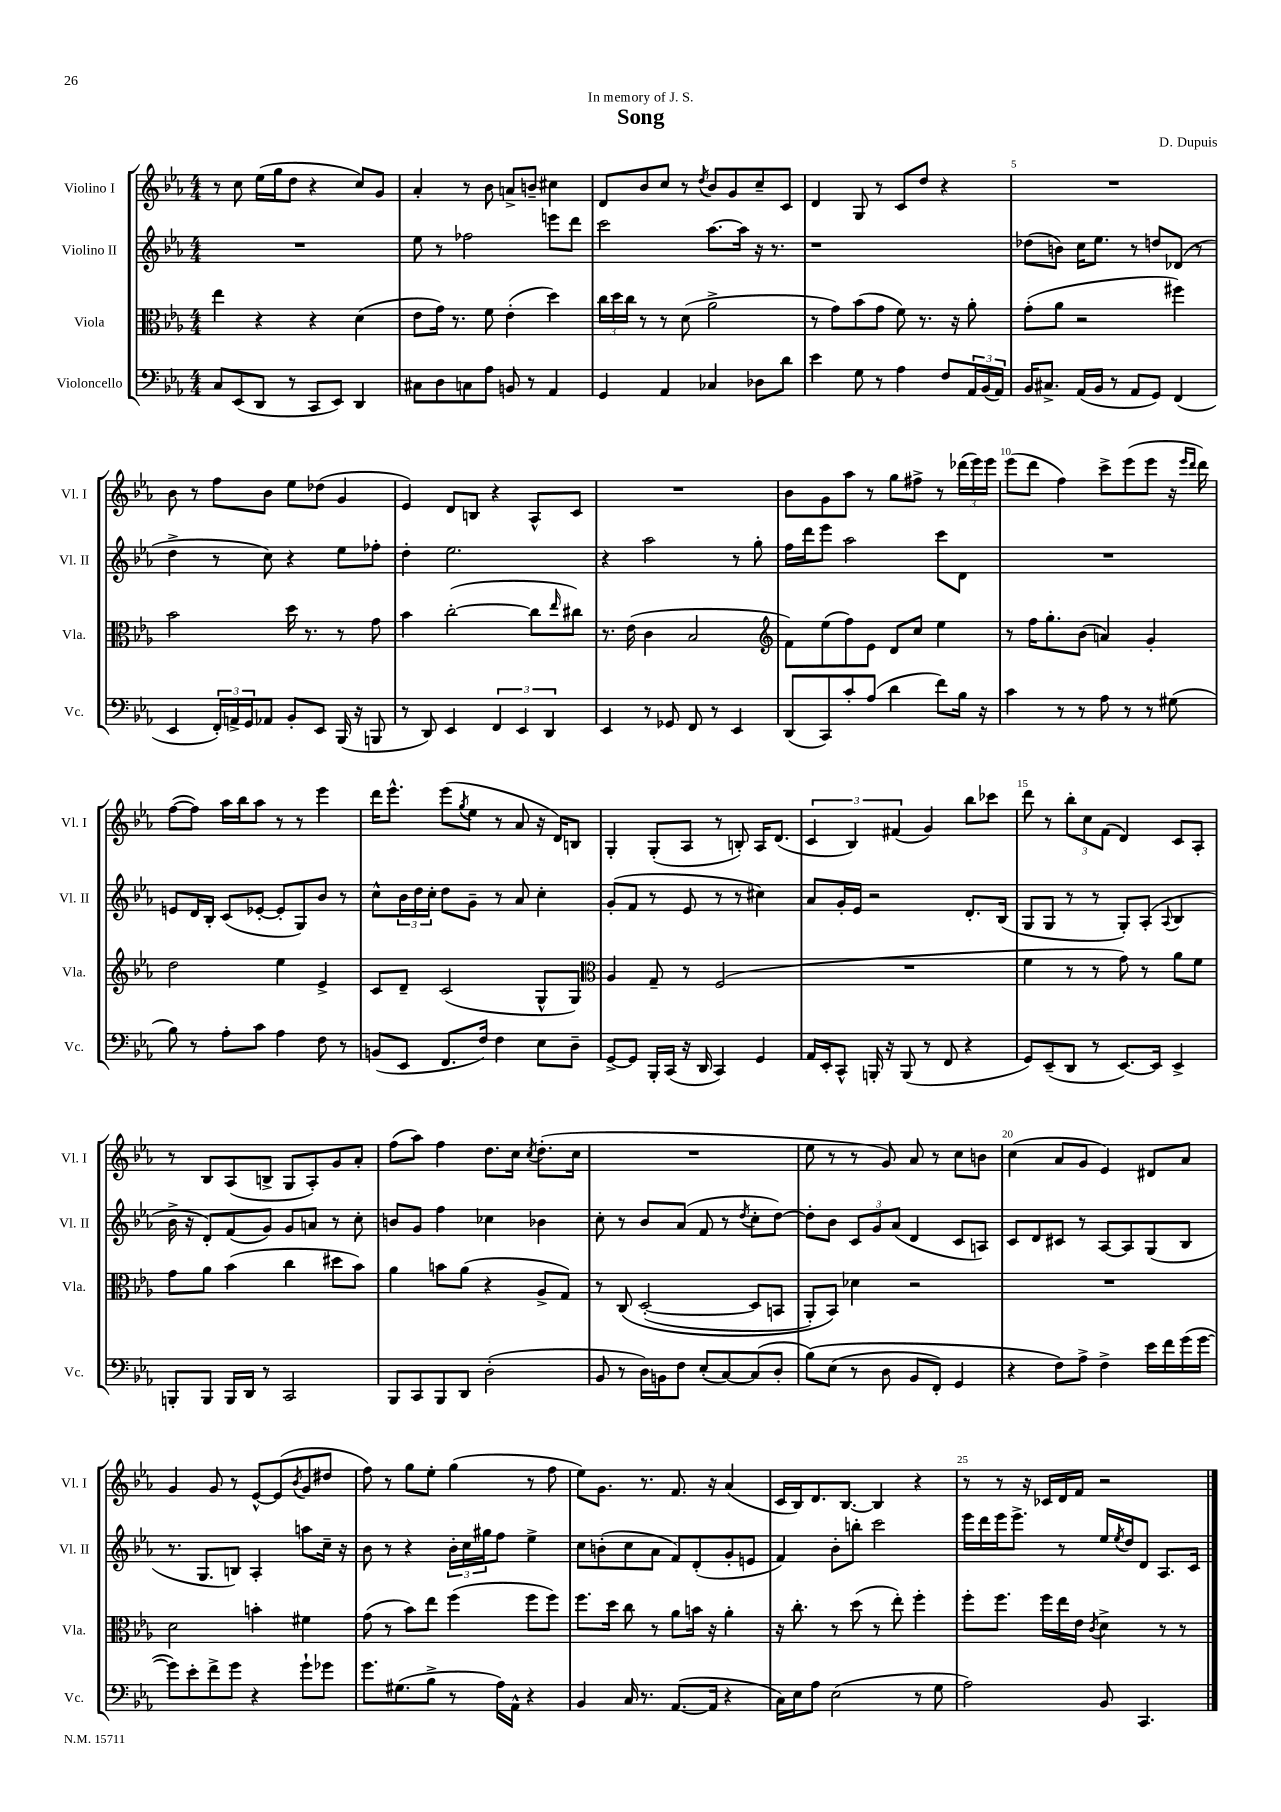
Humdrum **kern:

**kern	**kern	**kern	**kern
*staff4	*staff3	*staff2	*staff1
*clefF4	*clefC3	*clefG2	*clefG2
*k[b-e-a-]	*k[b-e-a-]	*k[b-e-a-]	*k[b-e-a-]
*M4/4	*M4/4	*M4/4	*M4/4
8C	4ee-	1r	8r
(8EE-	.	.	8cc
8DD	4r	.	(16ee-
.	.	.	16gg
8r	.	.	8dd
8CC	4r	.	4r
8EE-)	.	.	.
4DD	(4d	.	8cc)
.	.	.	8g
=	=	=	=
8C#	8e-	8ee-	4a-'
8D	16g)	8r	.
.	8.r	.	.
8C	.	2ff-	8r
8A-	8f	.	8b-
8BB	(4e-'	.	8a^
8r	.	.	8b~
4AA-	4dd)	8eee	4cc#
.	.	8ddd	.
=	=	=	=
4GG	24cc	2ccc	8d
.	24dd	.	.
.	24cc	.	.
.	8r	.	8b-
4AA-	8r	.	8cc
.	(8d	.	8r
.	.	.	8qdd
4C-	2a-^	[8.aa-	8b-
.	.	.	8g
.	.	16aa-]	.
8D-	.	16r	8cc~
.	.	8.r	.
8d	.	.	8c
=	=	=	=
4e-	8r	1r	4d
.	8g)	.	.
8G	(8b-	.	8G
8r	8g	.	8r
4A-	8f)	.	8c
.	8.r	.	8dd
8F	.	.	4r
.	16r	.	.
24AA-	8a-'	.	.
(24BB-	.	.	.
24AA-)	.	.	.
=	=	=	=
16BB-	(8g'	(8dd-	1r
8.C#^	.	.	.
.	8a-	8b)	.
(16AA-	2r	16cc	.
16BB-	.	8.ee-	.
8r	.	.	.
8AA-	.	8r	.
8GG)	.	8dd	.
(4FF	4ff#)	(8d-	.
.	.	8r	.
=	=	=	=
4EE-	2b-	4dd^	8b-
.	.	.	8r
24FF')	.	8r	8ff
24AA^	.	.	.
24GG	.	.	.
8AA-	.	8cc)	8b-
8BB-'	16dd	4r	8ee-
.	8.r	.	.
8EE-	.	.	(8dd-
(16BBB-	8r	8ee-	4g
16r	.	.	.
8BBB	8g	8ff-'	.
=	=	=	=
8r	4b-	4dd'	4e-)
8DD)	.	.	.
4EE-	([2cc'	2.ee-	8d
.	.	.	8B
6FF	.	.	4r
6EE-	.	.	.
.	8cc]	.	8A-^^
6DD	.	.	.
.	16qqee-	.	.
.	8cc#)	.	8c
=	=	=	=
4EE-	8.r	4r	1r
.	(16e-	.	.
8r	4c	2aa-	.
8GG-	.	.	.
8FF	2B-	.	.
8r	.	.	.
4EE-	.	8r	.
.	.	8gg'	.
=	=	=	=
*	*clefG2	*	*
(8DD	8f)	16ff	8b-
.	.	16ddd	.
8CC)	(8ee-	8eee-	8g
8c'	8ff)	2aa-	8aa-
(8A-	8e-	.	8r
4d	8d	.	8gg
.	8cc	.	8ff#^
8f)	4ee-	8ccc	8r
16B-	.	8d	(24ddd-
.	.	.	24eee-)
16r	.	.	.
.	.	.	24eee-
=	=	=	=
4c	8r	1r	(8eee-
.	16ff	.	8ddd
.	8.gg'	.	.
8r	.	.	4ff)
8r	(8b-	.	.
8A-	4a)	.	8ccc^
8r	.	.	(8eee-
8r	4g'	.	8eee-
(8G#	.	.	16r
.	.	.	16qqeee-
.	.	.	16qqddd
.	.	.	16ddd)
=	=	=	=
8B-)	2dd	8e	([8ff
8r	.	16d	8ff])
.	.	16B-'	.
8A-'	.	(8c	16aa-
.	.	.	16bb-
8c	.	[8e-'	8aa-
4A-	4ee-	8e-']	8r
.	.	8G)	8r
8F	4e-^	8b-	4eee-
8r	.	8r	.
=	=	=	=
(8BB	8c	8cc^^	16ddd
.	.	.	8.eee-^^
8EE-	8d~	24b-	.
.	.	24dd	.
.	.	24cc'	.
8.FF	(2c	8dd	(8eee-
.	.	.	8qgg
.	.	8g~	8ee-
16F)	.	.	.
4F	.	8r	8r
.	.	8a-	8a-
8E-	8G^^	4cc'	16r
.	.	.	16d)
8D~	8G)	.	8B
=	=	=	=
*	*clefC3	*	*
[8GG^	4A-	(8g'	4G'
8GG]	.	8f	.
16BBB-'	8G~	8r	(8G'
(16CC	.	.	.
16r	8r	8e-	8A-
16DD	.	.	.
4CC)	(2F	8r	8r
.	.	8r	8B')
4GG	.	4cc#)	16A-
.	.	.	(8.d
=	=	=	=
16AA-	1r	8a-	6c
16EE-'	.	.	.
8CC^^	.	16g'	.
.	.	.	6B-)
.	.	16e-	.
16BBB'	.	2r	.
16r	.	.	.
.	.	.	(6f#
(8BBB	.	.	.
8r	.	.	4g)
8FF	.	.	.
4r	.	8.d'	8bb-
.	.	.	8ccc-
.	.	(16B-	.
=	=	=	=
8GG)	4f	8G	8ddd
(8EE-~	.	8G	8r
8DD	8r	8r	12bb-'
.	.	.	12cc
8r	8r	8r	.
.	.	.	(12f
[8.EE-)	8g)	8G')	4d)
.	8r	(8A-'	.
16EE-]	.	.	.
.	.	8qqA-	.
4EE-^	8a-	4B-	8c
.	8f	.	8A-'
=	=	=	=
8BBB'	8g	16b-^	8r
.	.	16r	.
8BBB	8a-	8d')	8B-
16BBB	(4b-	(8f	(8A-
16DD	.	.	.
8r	.	8g)	8B^
2CC	4cc	8g	8G
.	.	8a	8A-')
.	8dd#	8r	8g
.	8b-)	8cc'	8a-'
=	=	=	=
8BBB-	4a-	8b	(8ff
8CC	.	8g	8aa-)
8BBB-	8b	4ff	4ff
8DD	(8a-	.	.
(2D'	4r	4cc-	8.dd
.	.	.	16cc
.	.	.	8qcc
.	8A-^	4b-	(8.dd'
.	8G)	.	.
.	.	.	16cc
=	=	=	=
8BB-	8r	8cc'	1r
8r	&(8C	8r	.
16D)	([2D'	8b-	.
16BB	.	.	.
8F	.	(8a-	.
(8E-'	.	8f	.
[8C)	.	8r	.
.	.	8qdd	.
(8C]	8D]	8cc'	.
8D'	8BB	[8dd)	.
=	=	=	=
&(8B-)	8AA-')	8dd']	8ee-
(8E-	8BB-&)	8b-	8r
8r	4d-	12c	8r
.	.	12g	.
8D	.	.	8g)
.	.	(12a-	.
8BB-	2r	4d	8a-
8FF')	.	.	8r
4GG	.	8c	8cc
.	.	8A)	8b
=	=	=	=
4r	1r	8c	(4cc
.	.	8d	.
8F&)	.	8c#	8a-
8A-^	.	8r	8g
4F^	.	[8A-	4e-)
.	.	8A-]	.
16e-	.	(8G	8d#
16f	.	.	.
(16g	.	8B-	8a-
[16g	.	.	.
=	=	=	=
8g])	2d	8.r	4g
8e-'	.	.	.
.	.	8.G	.
8f^	.	.	8g
8g	.	8B)	8r
4r	4b'	4A-'	[8e-^^
.	.	.	(8e-]
.	.	.	8qb-
8g`	4f#	8aa	8g
8g-	.	16cc~	8dd#
.	.	16r	.
=	=	=	=
8.g	(8g	8b-	8ff)
.	8r	8r	8r
(8.G#	.	.	.
.	8b-)	4r	8gg
8B-^	8ee-	.	8ee-'
8r	(4ff	24b-'	(4gg
.	.	24cc	.
.	.	24gg#	.
16A-)	.	8ff	.
16AA-^^	.	.	.
4r	8ff	4ee-^	8r
.	8ff)	.	8ff
=	=	=	=
4BB-	8.ff	8cc	8ee-)
.	.	(8b'	8.g
.	16dd	.	.
16C	8cc	8cc	.
8.r	.	.	8.r
.	8r	8a-	.
([8.AA-	8a-	8f)	8.f
.	16b	(8d'	.
16AA-]	16r	.	16r
4r	4a-'	8g'	(4a-
.	.	8e	.
=	=	=	=
16C)	16r	4f)	16c
16E-	8.cc'	.	16B-)
8A-	.	.	8.d
(2E-	8r	8b-'	.
.	.	.	[8.B-
.	(8dd	8bb'	.
.	8r	2ccc	4B-]
.	8ee-')	.	.
8r	4ff'	.	4r
8G	.	.	.
=	=	=	=
2A-)	8ff'	16eee-	8r
.	.	16ddd	.
.	8.ff	16eee-	8r
.	.	8.eee-^	.
.	.	.	16r
.	16ff	.	16c-
.	16ee-	8r	16d
.	16e-	.	16f
.	8qc	.	.
8BB-	4d^	16ee-	2r
.	.	8qee-	.
.	.	16dd	.
4.CC	.	8d	.
.	8r	8.A-	.
.	8r	.	.
.	.	16c	.
==	==	==	==
*-	*-	*-	*-
